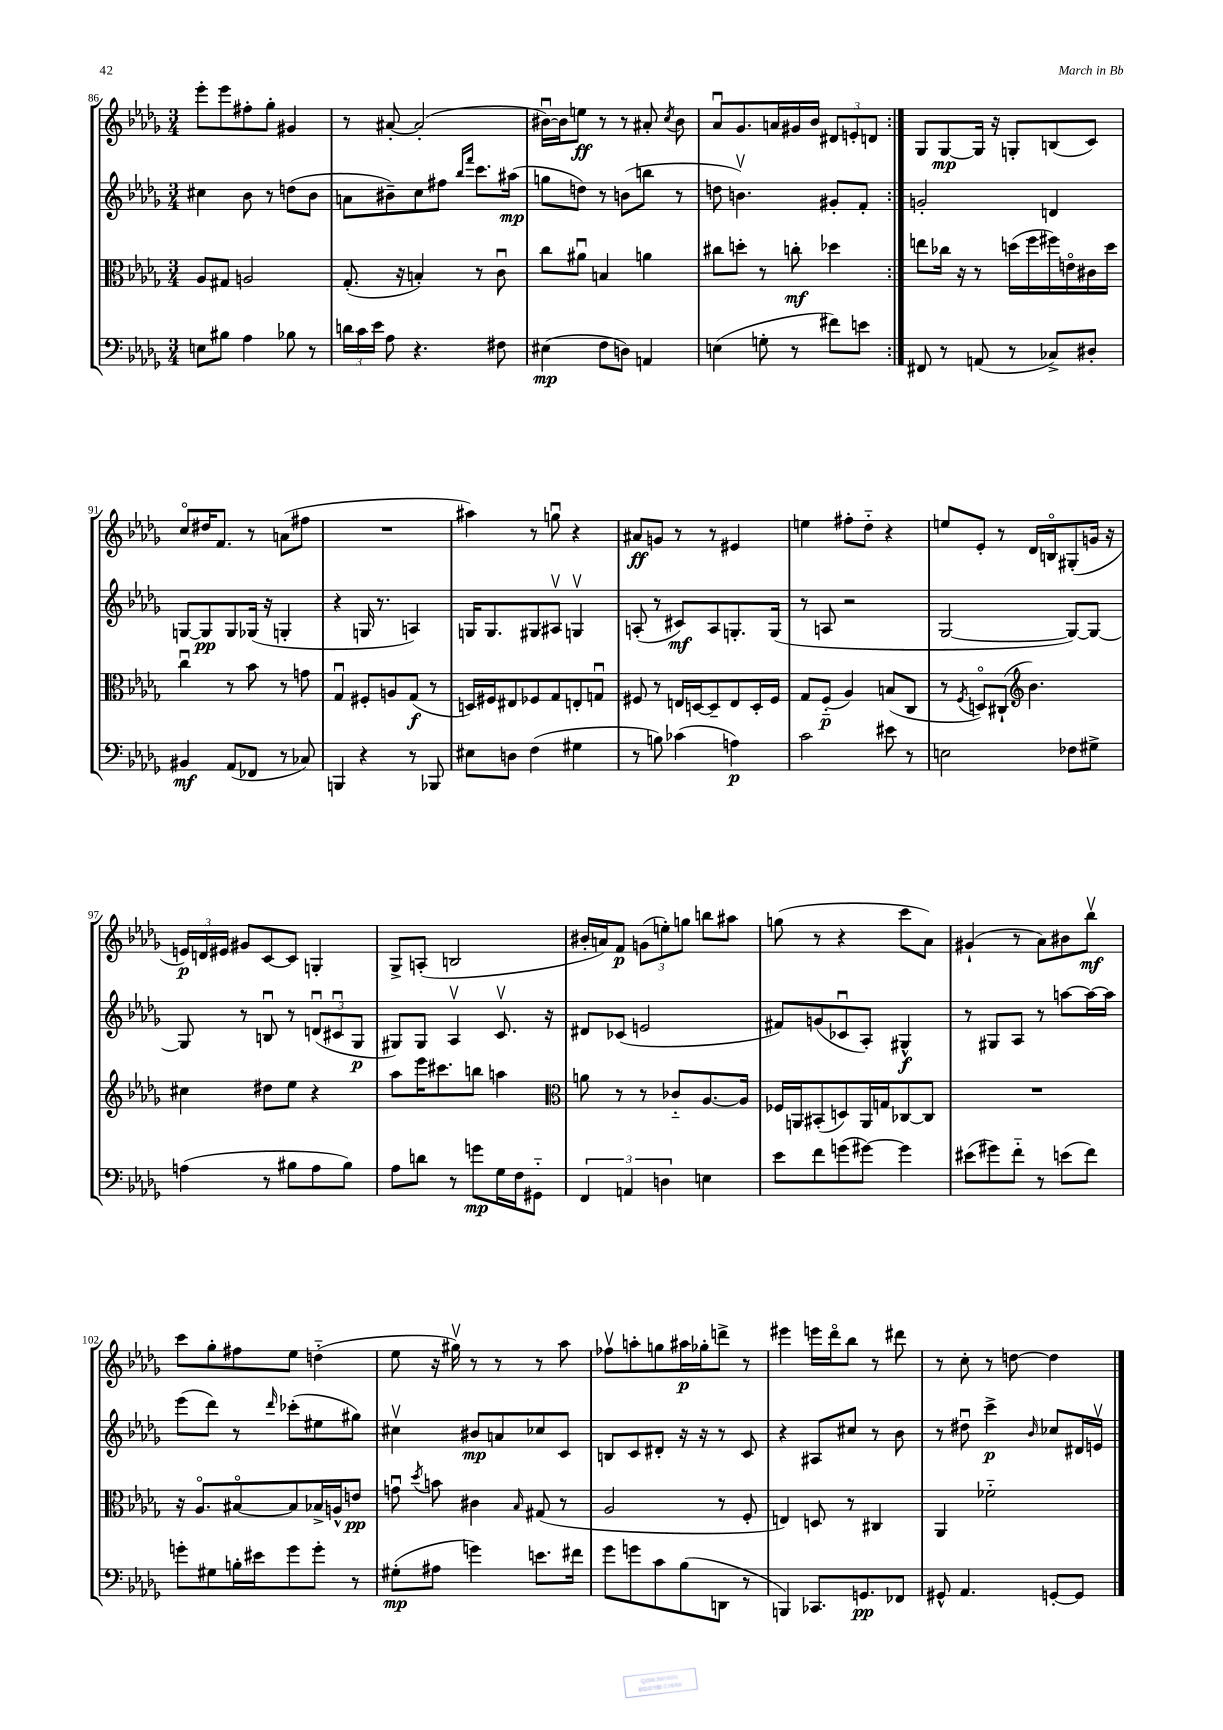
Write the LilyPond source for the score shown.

<<
\new StaffGroup <<
\new Staff = "s0" {
    \clef treble \key des \major \numericTimeSignature \time 3/4
    \autoBeamOff \repeat volta 2 { ees'''8[-. ees'''8 fis''8-. ges''8]-. gis'4 |
    r8 ais'8~-. ais'2-.( |
    bis'16[~\downbow) bis'16 e''8]\ff r8 r8 ais'8-. \acciaccatura { c''8 } bis'8 |
    aes'8[\downbow ges'8. a'16 gis'16 bes'16] \tuplet 3/2 { dis'8[ e'8-. d'8] } | }
    ges8[ ges8~\mp ges16] r16 g8[-. b8( c'8]) |
    c''8[\flageolet dis''16 f'8.] r8 a'8[( fis''8] |
    R2. |
    ais''4) r8 g''8\downbow r4 |
    ais'8[\ff g'8] r8 r8 eis'4 |
    e''4 fis''8[-. des''8]-_ r4 |
    e''8[ ees'8]-. r8 des'16[ b16\flageolet gis8-.( g'16] r16 |
    \tuplet 3/2 { e'16[\p) d'16 eis'16] } gis'8[ c'8~ c'8] g4-. |
    ges8[-> a8]-.( b2 |
    bis'16[-. a'16) f'8]\p \tuplet 3/2 { g'8[( e''8-.) g''8] } b''8[ ais''8] |
    g''8( r8 r4 c'''8[ aes'8]) |
    gis'4-!( r8 aes'8[) bis'8 bes''8]\upbow\mf |
    c'''8[ ges''8-. fis''8 ees''8] d''4-_( |
    ees''8 r16 gis''16\upbow) r8 r8 r8 aes''8 |
    fes''8[\upbow a''8-. g''8 ais''16\p ges''16-. d'''8]-> r8 |
    eis'''4 e'''16[ des'''16\flageolet bes''8] r8 dis'''8 |
    r8 c''8-. r8 d''8~ d''4 \bar "|." |
}
\new Staff = "s1" {
    \clef treble \key des \major \numericTimeSignature \time 3/4
    \autoBeamOff \repeat volta 2 { cis''4 bes'8 r8 d''8[( bes'8] |
    a'8[ bis'8--) c''8 fis''8] \grace { bes''16[ f'''16] } c'''8.[ ais''16]\mp( |
    g''8[ d''8]) r8 b'8[( b''8] r8 |
    d''8 b'4.\upbow) gis'8[-. f'8]-. | }
    g'2-. d'4 |
    g8[~ g8\pp g8 ges16]( r16 g4-. |
    r4 g16 r8. a4) |
    g16[ g8. gis8 ais8]\upbow g4\upbow |
    a8-.( r8 cis'8[\mf) a8 g8.-. g16]( |
    r8 a8 r2 |
    ges2~ ges8[~) ges8]~ |
    ges8 r8 b8\downbow r8 \tuplet 3/2 { d'8[\downbow( cis'8\downbow ges8]\p } |
    gis8[) gis8] aes4\upbow c'8.\upbow r16 |
    dis'8[ ces'8]( e'2 |
    fis'8[) g'8( ces'8\downbow aes8]-.) gis4-^\f |
    r8 gis8[ aes8] r8 a''8[~ a''16~ a''16] |
    ees'''8[( des'''8]) r8 \grace { des'''16 } ces'''8[-.( eis''8 gis''8]) |
    cis''4\upbow bis'8[\mp a'8 ces''8 c'8] |
    b8[ c'8 dis'8]-. r16 r16 r8 c'8 |
    r4 ais8[ cis''8] r8 bes'8 |
    r8 dis''8\downbow c'''4->\p \grace { bes'16 } ces''8[ dis'16 e'16]\upbow \bar "|." |
}
\new Staff = "s2" {
    \clef alto \key des \major \numericTimeSignature \time 3/4
    \autoBeamOff \repeat volta 2 { aes8[ gis8] a2 |
    ges8.-.( r16 b4-.) r8 c'8\downbow |
    c''8[ ais'8]\downbow b4 a'4 |
    cis''8[ d''8]-. r8 c''8-.\mf des''4 | }
    e''8[ ces''16] r16 r8 d''16[( f''16 fis''16) e'16\flageolet cis'16 d''16] |
    c''4\downbow r8 bes'8 r8 g'8 |
    ges4\downbow fis8[-. a8 ges8]\f( r8 |
    d16[) fis16 eis8 fes8 ges8 e8-. g8]\downbow |
    fis8 r8 e16[ d16~ d8-- e8 d16-. fis16] |
    ges8[ f8]-_\p( aes4) b8[( c8] |
    r8 \acciaccatura { f8 } d8[\flageolet) cis8]-!( \clef treble bes'4.) |
    cis''4 dis''8[ ees''8] r4 |
    aes''8[ ees'''16 cis'''8. b''8] a''4 |
    \clef alto a'8 r8 r8 ces'8[-_ aes8.~ aes16] |
    fes16[ a,16 bis,8-.( d8) a,16 g16 ces8~ ces8] |
    R2. |
    r16 aes8.[\flageolet bis8~\flageolet bis8 bes16-> a16-^ e'8]\pp |
    g'8\downbow \acciaccatura { des''8 } b'8 cis'4 \grace { bes16 } gis8( r8 |
    aes2 r8 f8-. |
    e4) d8 r8 cis4 |
    aes,4 fes'2-_ \bar "|." |
}
\new Staff = "s3" {
    \clef bass \key des \major \numericTimeSignature \time 3/4
    \autoBeamOff \repeat volta 2 { e8[ bis8] aes4 bes8 r8 |
    \tuplet 3/2 { d'16[ c'16 ees'16] } aes8 r4. fis8 |
    eis4\mp( f8[ d8]) a,4 |
    e4( g8-. r8 fis'8[) e'8] | }
    fis,8 r8 a,8( r8 ces8[->) dis8]-. |
    bis,4\mf aes,8[( fes,8] r8 ces8) |
    b,,4 r4 r8 bes,,8 |
    eis8[ d8] f4( gis4 |
    r8 b8) ces'4( a4\p) |
    c'2 eis'8 r8 |
    e2 fes8[ gis8]-> |
    a4( r8 bis8[ a8 bis8]) |
    aes8[ d'8] r8 g'8[\mp ges16 f16 gis,8]-_ |
    \tuplet 3/2 { f,4 a,4 d4 } e4 |
    ees'8[ f'8 g'8( gis'8]~) gis'4 |
    eis'8[( gis'8) f'8]-_ r8 e'8[( f'8]) |
    g'8[-. gis8 b16-. eis'16 g'8 g'8]-. r8 |
    gis8[-.\mp( ais8] g'4) e'8.[ fis'16] |
    ges'8[ g'8 c'8 bes8( d,8] r8 |
    b,,4) ces,8.[ g,8.\pp fes,8] |
    gis,8-^ aes,4. g,8[~-. g,8] \bar "|." |
}
>>
>>
\layout { \context { \Score currentBarNumber = #86 } }
